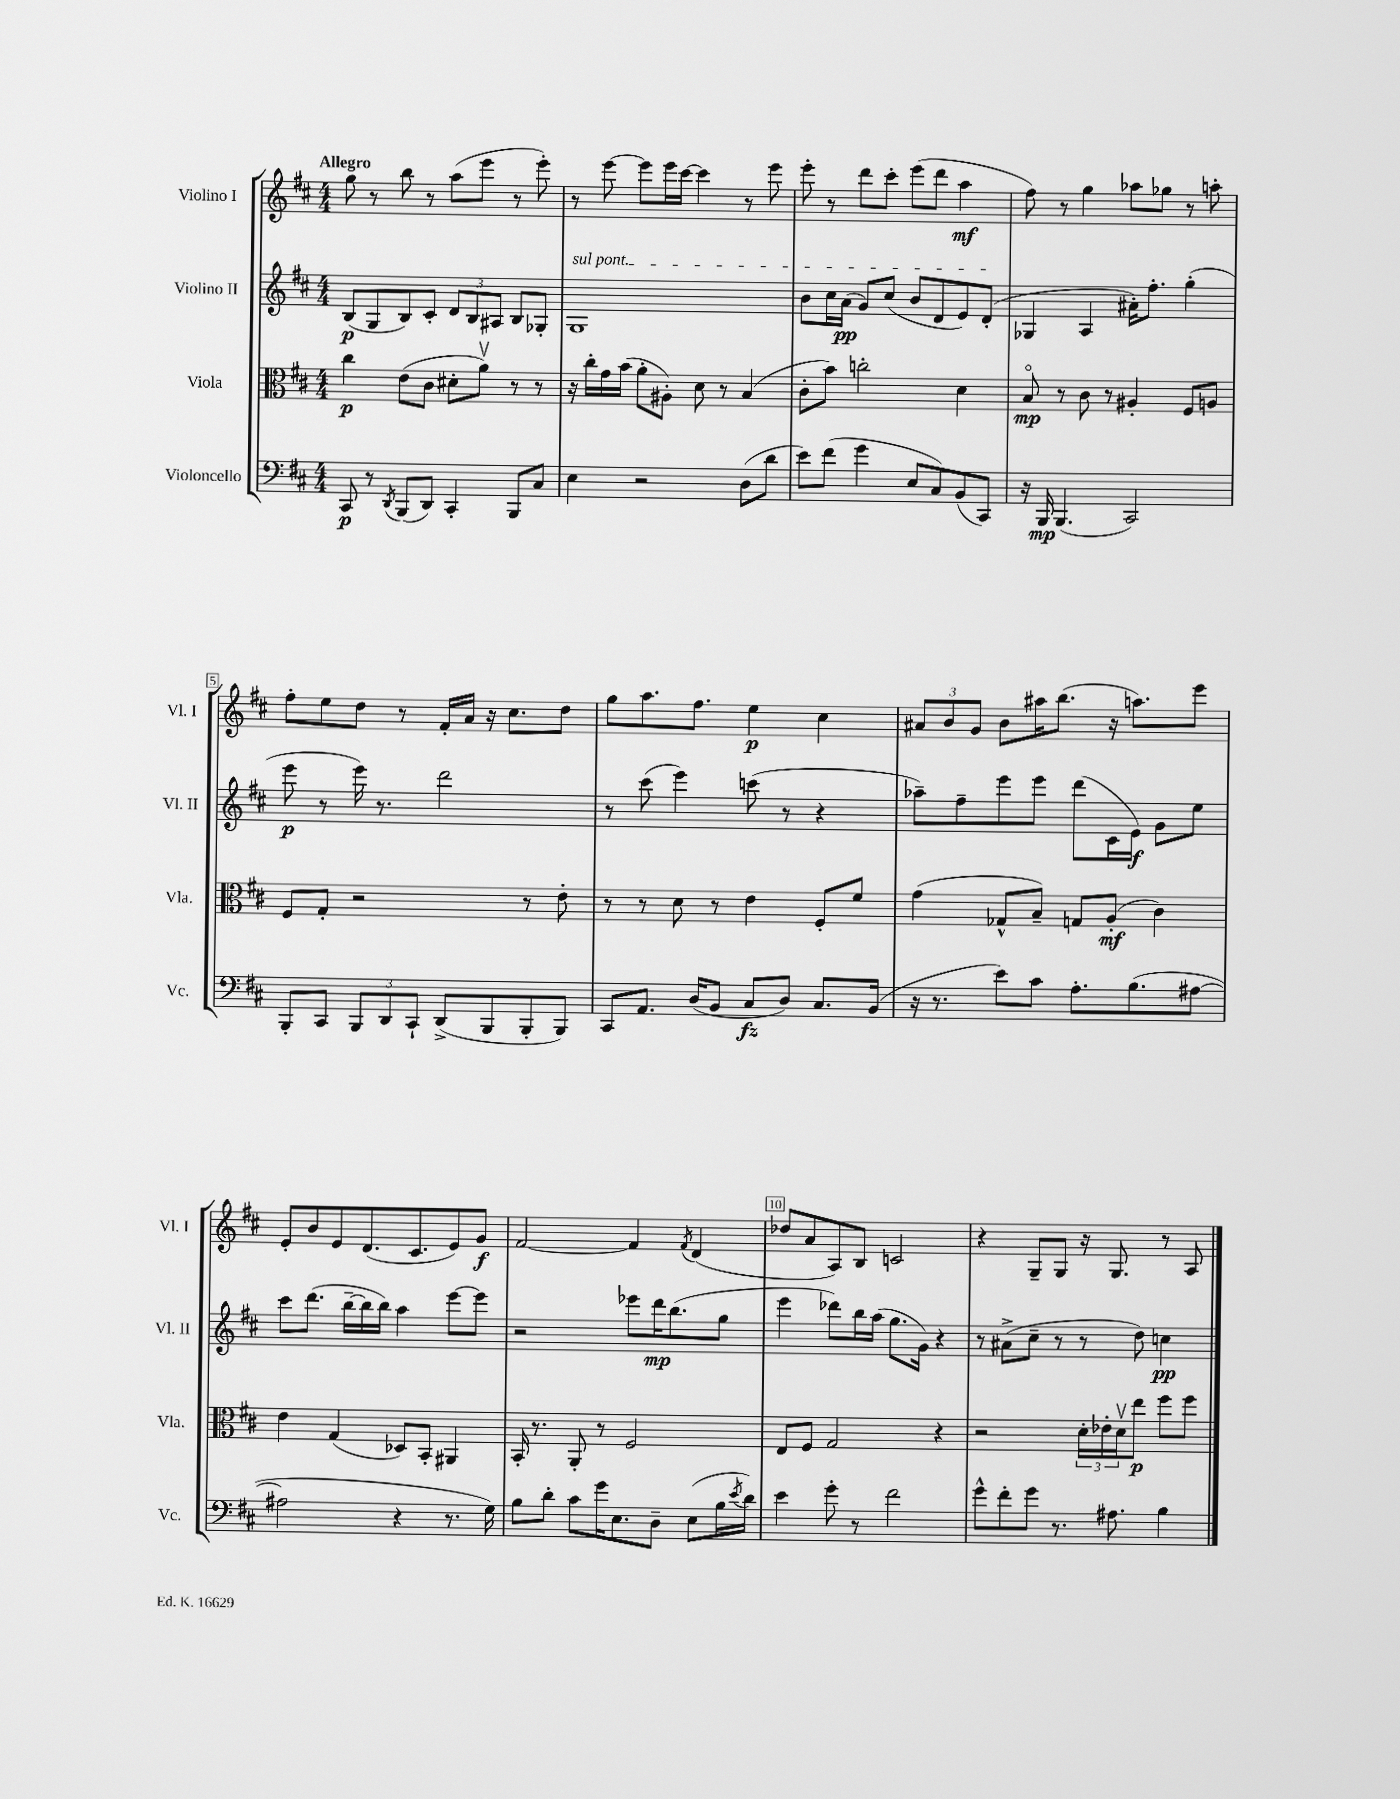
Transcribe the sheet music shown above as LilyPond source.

<<
\new StaffGroup <<
\new Staff = "s0" \with { instrumentName = "Violino I" shortInstrumentName = "Vl. I" } {
    \clef treble \key d \major \numericTimeSignature \time 4/4 \tempo "Allegro"
    g''8 r8 b''8 r8 a''8( e'''8 r8 e'''8-.) |
    r8 e'''8~ e'''8 e'''16 cis'''16~ cis'''4 r8 e'''8 |
    e'''8-. r8 d'''8 cis'''8-. e'''8( d'''8 a''4\mf |
    fis''8) r8 g''4 aes''8 ges''8 r8 a''8-. |
    fis''8-. e''8 d''8 r8 fis'16-. a'16 r16 cis''8. d''8 |
    g''8 a''8. fis''8. e''4\p cis''4 |
    \tuplet 3/2 { ais'8 b'8 g'8 } b'8 ais''16 b''8.( r16 a''8.) e'''8 |
    e'8-. b'8 e'8 d'8.( cis'8. e'8) g'8\f |
    fis'2~ fis'4 \acciaccatura { fis'8 } d'4( |
    des''8 a'8 a8) b8 c'2 |
    r4 g8-- g8 r16 g8. r8 a8 \bar "|." |
}
\new Staff = "s1" \with { instrumentName = "Violino II" shortInstrumentName = "Vl. II" } {
    \clef treble \key d \major \numericTimeSignature \time 4/4
    b8\p( g8 b8) cis'8-. \tuplet 3/2 { d'8 b8 ais8 } b8 ges8-. |
    \once \override TextSpanner.bound-details.left.text = \markup { \italic "sul pont." } g1\startTextSpan |
    b'8 cis''16 a'16\pp( g'8) cis''8( b'8 d'8 e'8) d'8-.\stopTextSpan( |
    ges4 a4 ais'16-.) fis''8.-. g''4-.( |
    e'''8\p r8 e'''16) r8. d'''2 |
    r8 cis'''8( e'''4) c'''8( r8 r4 |
    aes''8--) fis''8-- e'''8 e'''8 d'''8( cis'16 e'16\f) g'8 e''8 |
    cis'''8 d'''8.( b''16~-- b''16 b''16) a''4 e'''8~ e'''8 |
    r2 ees'''8 d'''16\mp b''8.( g''8 |
    e'''4 des'''8) b''16 a''16( g''8. g'16) r4 |
    r8 ais'8->( cis''8-- r8 r8 d''8) c''4\pp \bar "|." |
}
\new Staff = "s2" \with { instrumentName = "Viola" shortInstrumentName = "Vla." } {
    \clef alto \key d \major \numericTimeSignature \time 4/4
    cis''4\p e'8( cis'8 dis'8-. a'8\upbow) r8 r8 |
    r16 cis''16-. g'16 b'16( a'8-. ais8-.) d'8 r8 b4( |
    cis'8-. b'8) c''2-. d'4 |
    b8\flageolet\mp r8 cis'8 r8 ais4-. fis8 a8 |
    fis8 g8-. r2 r8 e'8-. |
    r8 r8 d'8 r8 e'4 fis8-. fis'8 |
    g'4( ges8-^ b8--) g8 a8-.\mf( cis'4) |
    e'4 g4( des8) b,8-. ais,4 |
    b,16-. r8. a,8-. r8 fis2 |
    e8 fis8 g2 r4 |
    r2 \tuplet 3/2 { d'16-. ees'16-. d'16\upbow } e''8\p fis''8 fis''8 \bar "|." |
}
\new Staff = "s3" \with { instrumentName = "Violoncello" shortInstrumentName = "Vc." } {
    \clef bass \key d \major \numericTimeSignature \time 4/4
    cis,8\p r8 \acciaccatura { d,8 } b,,8( d,8) cis,4-. b,,8 cis8 |
    e4 r2 d8( d'8 |
    e'8) fis'8( g'4 e8 cis8) b,8( cis,8) |
    r16 b,,16\mp b,,4.( cis,2) |
    b,,8-. cis,8 \tuplet 3/2 { b,,8 d,8 cis,8-! } d,8->( b,,8 b,,8-. b,,8) |
    cis,8 a,8. d16( b,8 cis8\fz d8) cis8. b,16( |
    r16 r8. e'8) cis'8 a8.-. b8.( ais8~ |
    ais2 r4 r8. g16) |
    b8 d'8-. cis'8 g'16 e8. d8-- e8( b16 \acciaccatura { e'8 } d'16) |
    e'4 g'8-. r8 fis'2 |
    g'8-^ fis'8-. g'8 r8. ais8. b4 \bar "|." |
}
>>
>>
\layout { \context { \Score \override BarNumber.break-visibility = ##(#f #t #t) barNumberVisibility = #(every-nth-bar-number-visible 5) \override BarNumber.stencil = #(make-stencil-boxer 0.1 0.3 ly:text-interface::print) } }
